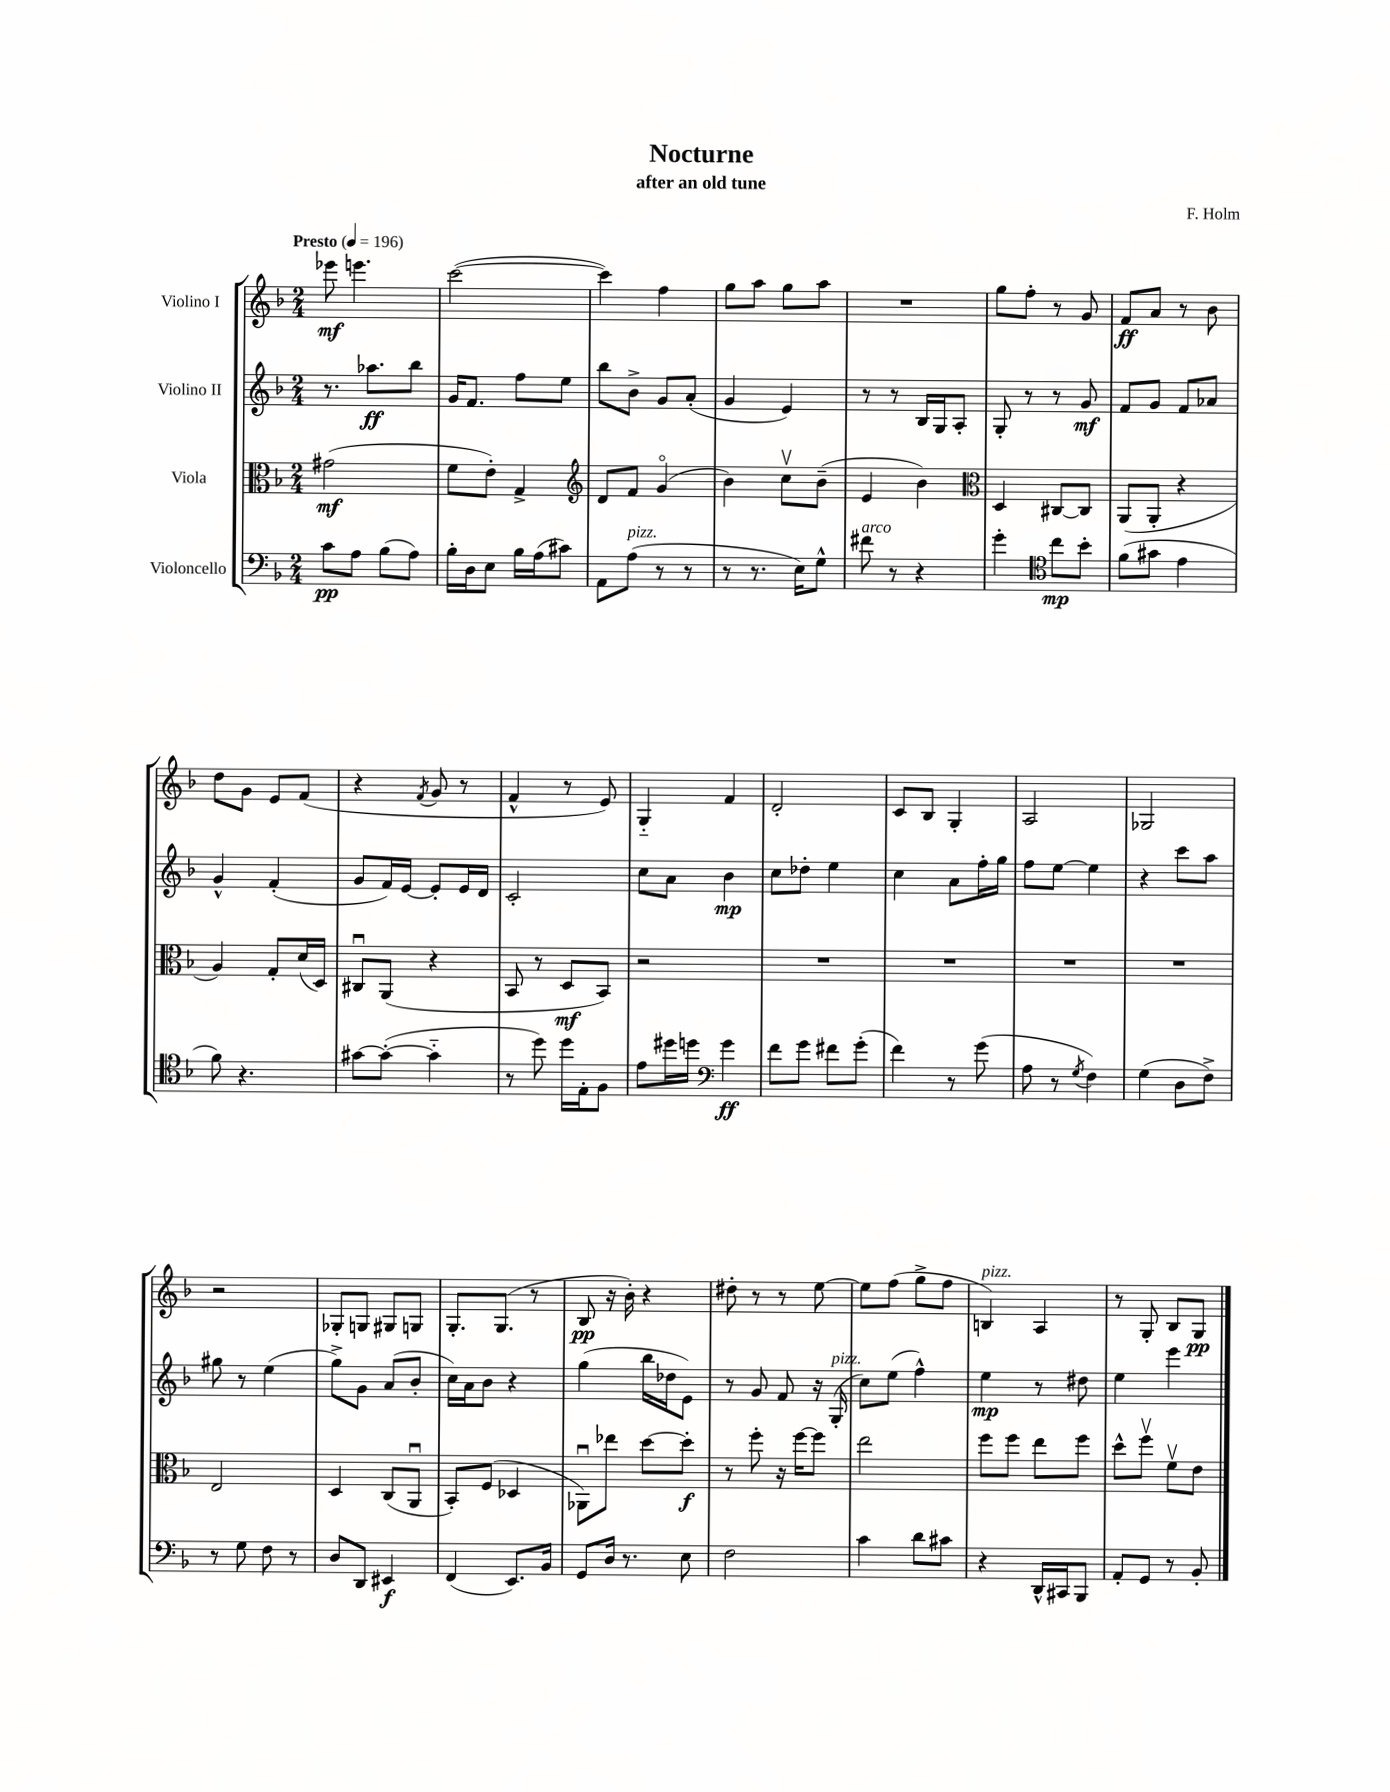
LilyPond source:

\header { title = "Nocturne" composer = "F. Holm" subtitle = "after an old tune" }
<<
\new StaffGroup <<
\new Staff = "s0" \with { instrumentName = "Violino I" } {
    \clef treble \key f \major \numericTimeSignature \time 2/4 \tempo "Presto" 4 = 196
    ees'''8\mf e'''4. |
    c'''2~( |
    c'''4) f''4 |
    g''8 a''8 g''8 a''8 |
    R2 |
    g''8 f''8-. r8 g'8 |
    f'8\ff a'8 r8 bes'8 |
    d''8 g'8 e'8 f'8( |
    r4 \acciaccatura { f'8 } g'8 r8 |
    f'4-^ r8 e'8) |
    g4-_ f'4 |
    d'2-. |
    c'8 bes8 g4-. |
    a2 |
    ges2 |
    r2 |
    ges8-. g8 gis8 g8 |
    g8.-. g8.( r8 |
    bes8\pp r16 bes'16-.) r4 |
    dis''8-. r8 r8 e''8~ |
    e''8 f''8( g''8-> f''8 |
    b4^\markup { \italic "pizz." }) a4 |
    r8 g8-. bes8 g8\pp \bar "|." |
}
\new Staff = "s1" \with { instrumentName = "Violino II" } {
    \clef treble \key f \major \numericTimeSignature \time 2/4
    r8. aes''8.\ff bes''8 |
    g'16 f'8. f''8 e''8 |
    bes''8 bes'8-> g'8 a'8-.( |
    g'4 e'4) |
    r8 r8 bes16 g16 a8-. |
    g8-. r8 r8 g'8\mf |
    f'8 g'8 f'8 aes'8 |
    g'4-^ f'4-.( |
    g'8 f'16) e'16~ e'8-. e'16 d'16 |
    c'2-. |
    c''8 a'8 bes'4\mp |
    c''8 des''8-. e''4 |
    c''4 a'8 f''16-. g''16 |
    f''8 e''8~ e''4 |
    r4 c'''8 a''8 |
    gis''8 r8 e''4( |
    g''8->) g'8 a'8( bes'8-. |
    c''16) a'16 bes'8 r4 |
    g''4( bes''16 des''16 e'8) |
    r8 g'8 f'8 r16 g16-.^\markup { \italic "pizz." }( |
    c''8) e''8( f''4-^) |
    e''4\mp r8 dis''8 |
    e''4 e'''4 \bar "|." |
}
\new Staff = "s2" \with { instrumentName = "Viola" } {
    \clef alto \key f \major \numericTimeSignature \time 2/4
    gis'2\mf( |
    f'8 e'8-.) g4-> |
    \clef treble d'8 f'8 g'4\flageolet( |
    bes'4) c''8\upbow bes'8--( |
    e'4 bes'4) |
    \clef alto d4 cis8~ cis8 |
    a,8( a,8-. r4 |
    a4) g8-. d'16( d16) |
    cis8\downbow a,8( r4 |
    bes,8 r8 d8\mf bes,8) |
    r2 |
    R2 |
    R2 |
    R2 |
    R2 |
    e2 |
    d4 c8( a,8\downbow |
    bes,8-.) f8( des4 |
    aes,8\downbow) ees''8 d''8~ d''8-.\f |
    r8 f''8-. r16 f''16~ f''8 |
    e''2 |
    f''8 f''8 e''8 f''8 |
    d''8-^ f''8\upbow f'8\upbow e'8 \bar "|." |
}
\new Staff = "s3" \with { instrumentName = "Violoncello" } {
    \clef bass \key f \major \numericTimeSignature \time 2/4
    c'8\pp a8 bes8( a8) |
    bes16-. d16 e8 bes16 a16( cis'8) |
    a,8 a8^\markup { \italic "pizz." }( r8 r8 |
    r8 r8. e16) g8-^ |
    fis'8^\markup { \italic "arco" } r8 r4 |
    g'4-. \clef tenor c''8\mp bes'8-. |
    f'8( gis'8 e'4 |
    f'8) r4. |
    gis'8~ gis'8~-.( gis'4-_ |
    r8 d''8) d''16 e16-. f8 |
    e'8 dis''16 d''16 \clef bass g'4\ff |
    f'8 g'8 fis'8 g'8-.( |
    f'4) r8 g'8( |
    a8 r8 \acciaccatura { g8 } f4) |
    g4( d8 f8->) |
    r8 g8 f8 r8 |
    d8 d,8 eis,4\f |
    f,4( e,8.) bes,16 |
    g,8 d16 r8. e8 |
    f2 |
    c'4 d'8 cis'8 |
    r4 d,16-^ cis,16 bes,,8 |
    a,8-. g,8 r8 bes,8-. \bar "|." |
}
>>
>>
\layout { \context { \Score \remove "Bar_number_engraver" } }
